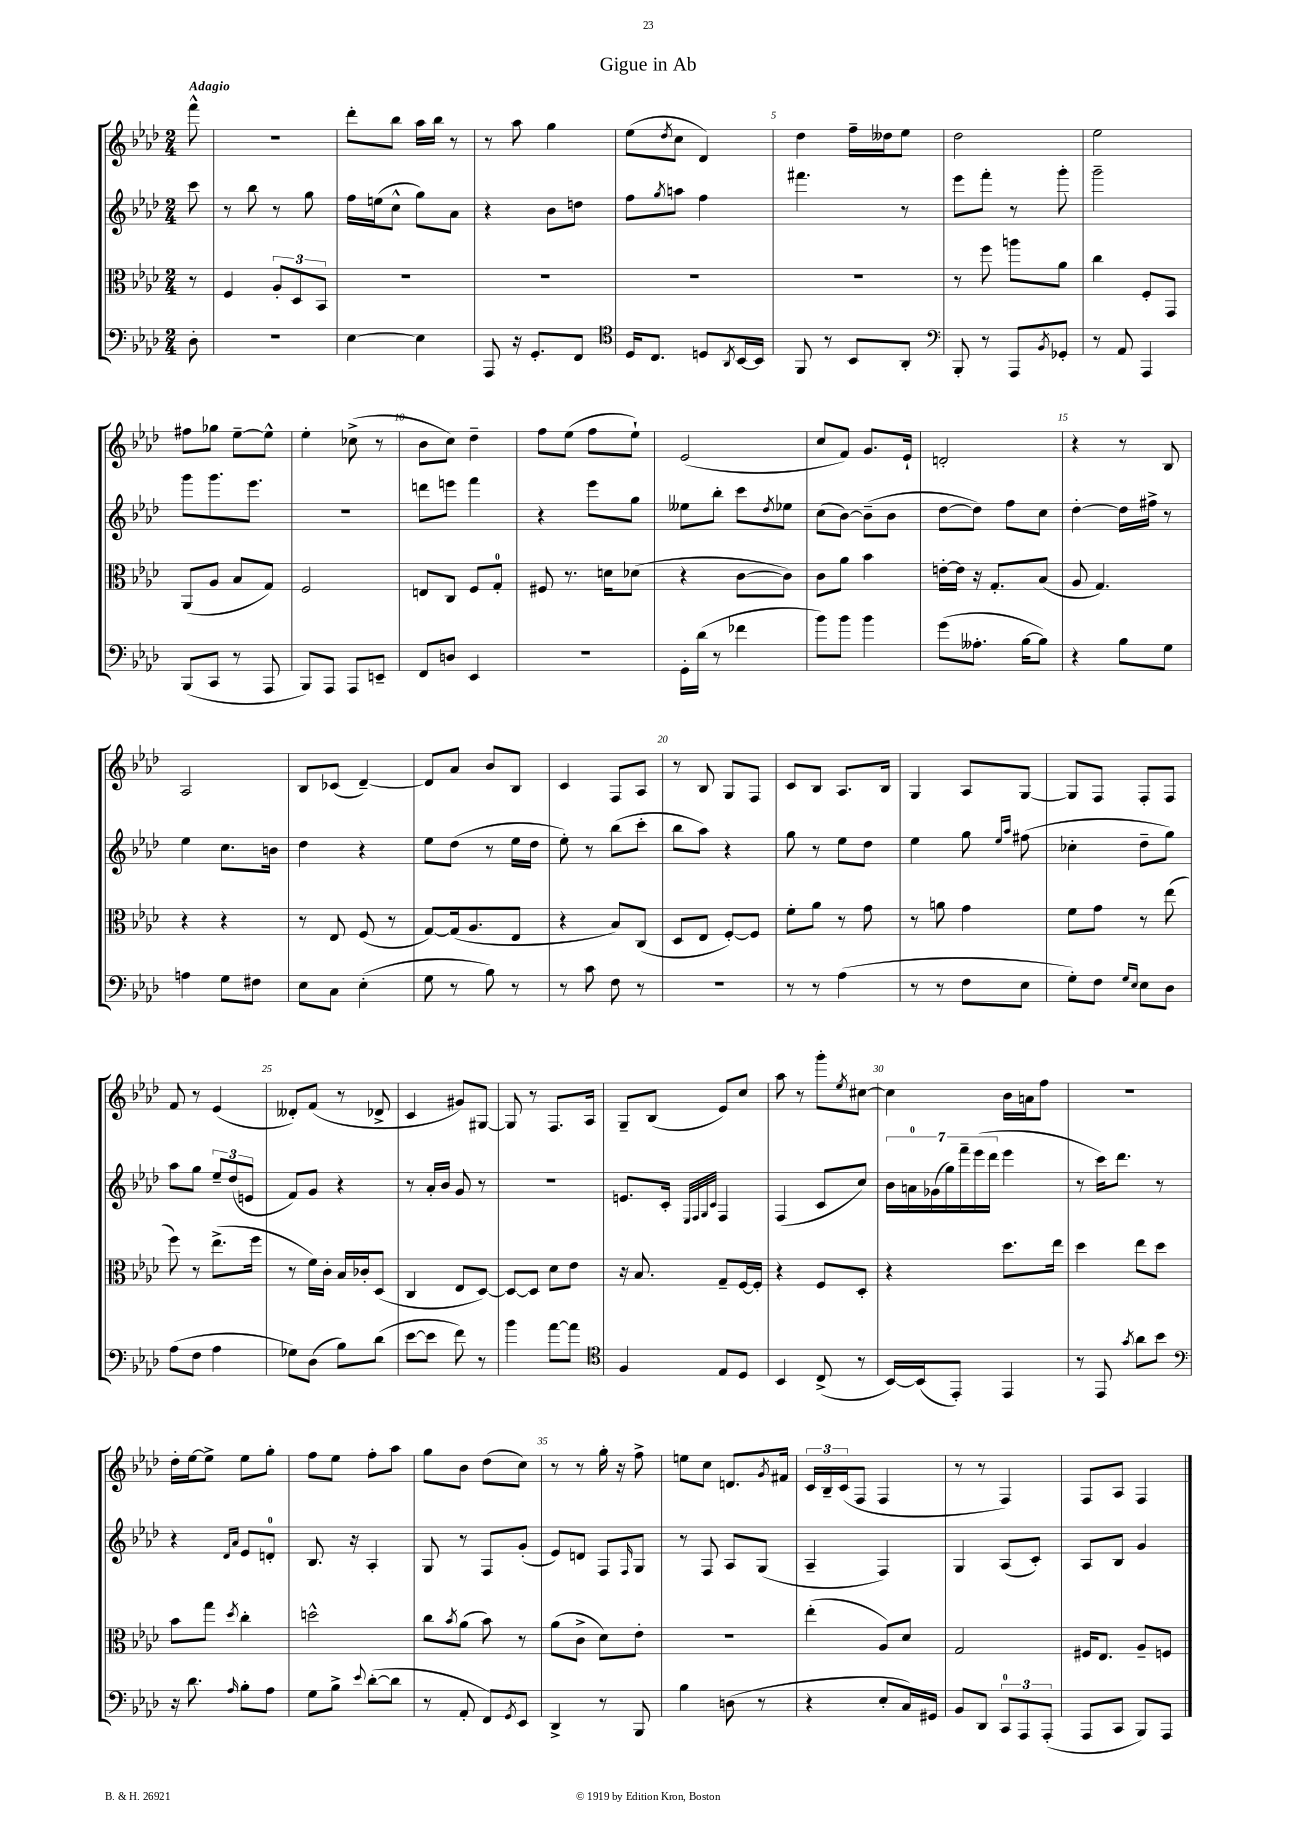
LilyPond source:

\header { title = "Gigue in Ab" }
<<
\new StaffGroup <<
\new Staff = "s0" {
    \clef treble \key aes \major \numericTimeSignature \time 2/4 \partial 8 \tempo "Adagio"
    f'''8-^ |
    r2 |
    des'''8-. bes''8 aes''16 bes''16 r8 |
    r8 aes''8 g''4 |
    ees''8( \acciaccatura { des''8 } c''8 des'4) |
    des''4 f''16-- deses''16 ees''8 |
    des''2 |
    ees''2 |
    fis''8 ges''8 ees''8~-- ees''8-^ |
    ees''4-. ces''8->( r8 |
    bes'8 c''8) des''4-- |
    f''8 ees''8( f''8 ees''8-!) |
    ees'2( |
    c''8 f'8) g'8. ees'16-! |
    d'2-. |
    r4 r8 bes8 |
    aes2 |
    bes8 ces'8( des'4~--) |
    des'8 aes'8 bes'8 bes8 |
    c'4 f8 aes8 |
    r8 bes8 g8 f8 |
    c'8 bes8 aes8. bes16 |
    g4 aes8 g8~ |
    g8 f8 f8-. f8 |
    f'8 r8 ees'4( |
    deses'8-.) f'8( r8 des'8-> |
    c'4 gis'8) gis8~ |
    gis8 r8 f8. aes16 |
    g8-- bes8( ees'8) c''8 |
    aes''8 r8 g'''8-. \acciaccatura { ees''8 } cis''8~ |
    cis''4 bes'16 a'16 f''8 |
    R2 |
    des''16-. ees''16~ ees''8-> ees''8 g''8-. |
    f''8 ees''8 f''8-. aes''8 |
    g''8 bes'8 des''8( c''8) |
    r8 r8 g''16-. r16 f''8-> |
    e''8 c''8 d'8. \acciaccatura { g'8 } fis'16 |
    \tuplet 3/2 { c'16 bes16-- c'16( } f8 f4 |
    r8 r8 f4) |
    f8 aes8 f4 \bar "|." |
}
\new Staff = "s1" {
    \clef treble \key aes \major \numericTimeSignature \time 2/4 \partial 8
    c'''8 |
    r8 bes''8 r8 g''8 |
    f''16 e''16( c''8-^ g''8) aes'8 |
    r4 bes'8 d''8 |
    f''8 \acciaccatura { g''8 } a''8 f''4 |
    fis'''4. r8 |
    ees'''8 f'''8-. r8 g'''8-. |
    g'''2-- |
    g'''8 g'''8. ees'''8. |
    R2 |
    d'''8 e'''8 f'''4 |
    r4 ees'''8 g''8 |
    eeses''8 bes''8-. c'''8 \acciaccatura { des''8 } ees''8 |
    c''8( bes'8~) bes'8--( bes'8 |
    des''8~ des''8) f''8 c''8 |
    des''4~-. des''16 fis''16-> r8 |
    ees''4 c''8. b'16 |
    des''4 r4 |
    ees''8 des''8( r8 ees''16 des''16 |
    ees''8-.) r8 bes''8( c'''8-. |
    bes''8 aes''8) r4 |
    g''8 r8 ees''8 des''8 |
    ees''4 g''8 \grace { ees''16 aes''16 } fis''8( |
    ces''4-. des''8-- g''8) |
    aes''8 g''8 \tuplet 3/2 { ees''8-- des''8( e'8 } |
    f'8) g'8 r4 |
    r8 aes'16-. bes'16 g'8 r8 |
    r2 |
    e'8. c'16-. \grace { ees32 f32 g32 c'32 } f4 |
    f4( c'8 c''8) |
    \tuplet 7/4 { bes'16 a'16-0 ges'16( g''16) f'''16-- ees'''16( des'''16 } ees'''4 |
    r8 c'''16) des'''8. r8 |
    r4 \grace { des'16 aes'16 } ees'8 d'8-0-. |
    bes8. r16 aes4-. |
    g8 r8 f8 g'8-.( |
    ees'8) d'8 f8 \grace { f16 } g8 |
    r8 f8 aes8 g8( |
    aes4-- f4) |
    g4 aes8( c'8-.) |
    aes8 bes8 g'4 \bar "|." |
}
\new Staff = "s2" {
    \clef alto \key aes \major \numericTimeSignature \time 2/4 \partial 8
    r8 |
    f4 \tuplet 3/2 { aes8-. des8 bes,8 } |
    R2 |
    R2 |
    R2 |
    R2 |
    r8 f''8 a''8 aes'8 |
    c''4 f8-. g,8 |
    aes,8( aes8 bes8 g8) |
    f2 |
    e8 c8 f8 g8-0-. |
    fis8 r8. d'16 des'8( |
    r4 c'8~ c'8) |
    c'8 aes'8 bes'4 |
    e'16~-. e'16 r16 g8.-. bes8( |
    aes8 g4.) |
    r4 r4 |
    r8 ees8 f8( r8 |
    g8~) g16( aes8. ees8 |
    r4 bes8) c8( |
    des8 ees8 f8~-.) f8 |
    f'8-. aes'8 r8 g'8 |
    r8 a'8 g'4 |
    f'8 g'8 r8 ees''8( |
    f''8) r8 ees''8.->( f''16 |
    r8 f'16) c'16-. bes16 ces'16-. des8( |
    c4 ees8 des8~) |
    des8~ des8 des'8 ees'8 |
    r16 bes8. g8-- f16~ f16-. |
    r4 f8 des8-. |
    r4 des''8. ees''16 |
    des''4 ees''8 des''8 |
    bes'8 g''8 \acciaccatura { des''8 } c''4-. |
    d''2-^ |
    c''8 \acciaccatura { bes'8 } aes'8( bes'8) r8 |
    aes'8( c'8-> des'8) ees'8-. |
    r2 |
    ees''4-.( aes8) des'8 |
    g2 |
    fis16 ees8. aes8-- f8 \bar "|." |
}
\new Staff = "s3" {
    \clef bass \key aes \major \numericTimeSignature \time 2/4 \partial 8
    des8-. |
    R2 |
    ees4~ ees4 |
    aes,,8 r16 g,8.-. f,8 |
    \clef tenor des16 c8. d8 \acciaccatura { aes,8 } bes,16~ bes,16 |
    f,8 r8 bes,8 aes,8-. |
    \clef bass bes,,8-. r8 aes,,8 \acciaccatura { bes,8 } ges,8-. |
    r8 aes,8 aes,,4 |
    bes,,8( c,8 r8 aes,,8 |
    bes,,8) aes,,8 aes,,8 e,8-- |
    f,8 d8 ees,4 |
    r2 |
    g,16-. des'16( r8 fes'4 |
    bes'8) bes'8 bes'4 |
    g'8( aeses8.-. bes16~ bes8) |
    r4 bes8 g8 |
    a4 g8 fis8 |
    ees8 c8 ees4-.( |
    g8 r8 bes8) r8 |
    r8 c'8 f8 r8 |
    R2 |
    r8 r8 aes4( |
    r8 r8 f8 ees8 |
    g8-.) f8 \grace { g16 ees16 } ees8 des8 |
    aes8( f8 aes4 |
    ges8) des8( bes8) des'8( |
    ees'8~ ees'8 f'8) r8 |
    bes'4 aes'8~ aes'8 |
    \clef tenor f4 ees8 des8 |
    bes,4 c8->( r8 |
    bes,16~) bes,16( ees,8-.) ees,4 |
    r8 ees,8 \acciaccatura { g'8 } aes'8 bes'8 |
    \clef bass r16 des'8. \grace { aes16 } bes8-. aes8 |
    g8 bes8-> \appoggiatura { ees'8 } des'8~-.( des'8 |
    r8 aes,8-. f,8) \acciaccatura { g,8 } ees,8 |
    des,4-> r8 bes,,8 |
    bes4 d8( r8 |
    r4 ees8-. c16) gis,16 |
    bes,8 des,8 \tuplet 3/2 { c,8-0 aes,,8 aes,,8-.( } |
    aes,,8 c,8 bes,,8) aes,,8 \bar "|." |
}
>>
>>
\layout { \context { \Score \override BarNumber.break-visibility = ##(#f #t #t) barNumberVisibility = #(every-nth-bar-number-visible 5) } }
